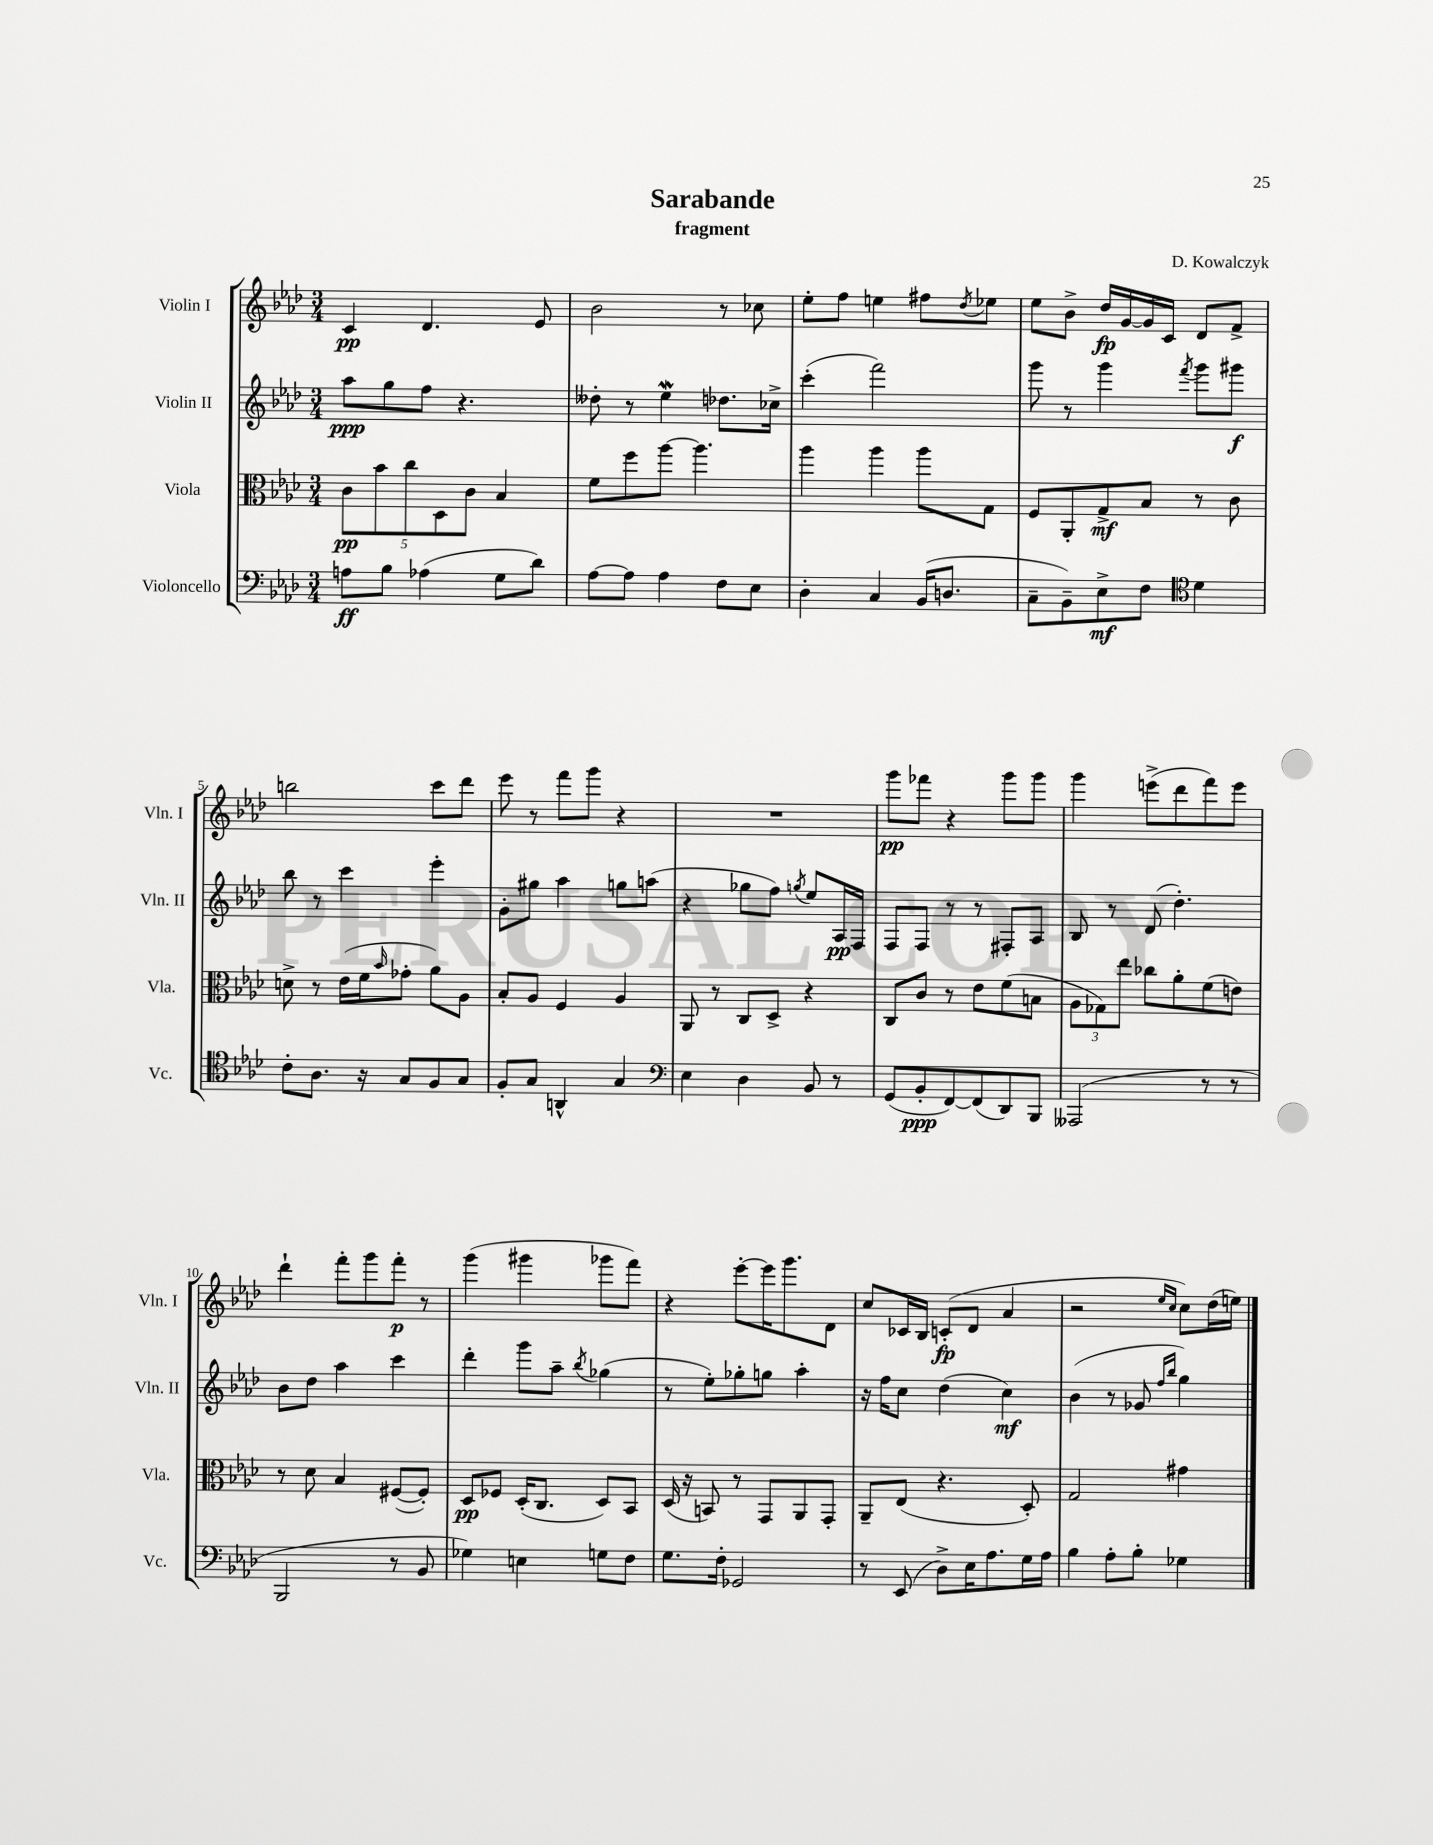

**kern	**kern	**kern	**kern
*staff4	*staff3	*staff2	*staff1
*clefF4	*clefC3	*clefG2	*clefG2
*k[b-e-a-d-]	*k[b-e-a-d-]	*k[b-e-a-d-]	*k[b-e-a-d-]
*M3/4	*M3/4	*M3/4	*M3/4
8A	10c	8aa-	4c
.	10b-	.	.
8B-	.	8gg	.
.	10cc	.	.
(4A-	.	8ff	4.d-
.	10D-	.	.
.	.	4.r	.
.	10c	.	.
8G	4B-	.	.
8d-)	.	.	8e-
=	=	=	=
[8A-	8f	8dd--'	2b-
8A-]	8ff	8r	.
4A-	[8aa-	4ee-	.
.	4.aa-]	.	.
8F	.	8.dd-	8r
8E-	.	.	8cc-
.	.	16cc-^	.
=	=	=	=
4D-'	4aa-	(4ccc'	8ee-'
.	.	.	8ff
4C	4aa-	2fff)	4ee
(16BB-	8aa-	.	8ff#
8.D	.	.	.
.	.	.	8qdd-
.	8G	.	8ee-
=	=	=	=
8C~	8F	8ggg	8ee-
8BB-~)	8AA-'	8r	8b-^
8E-^	8G^	4ggg	16dd-
.	.	.	[16g
8F	8B-	.	16g]
.	.	.	16c
*clefC4	*	*	*
.	.	8qfff	.
4d-	8r	8ggg	8d-
.	8c	8ggg#	8f^
=	=	=	=
8c'	8d^	8bb-	2bb
8.A-	8r	8r	.
.	(16e-	4ccc	.
16r	16f	.	.
.	16qqb-	.	.
8G	8g-'	.	.
8F	8a-)	4eee-'	8ccc
8G	8A-	.	8ddd-
=	=	=	=
8F'	8B-'	8g'	8eee-
8G	8A-	8gg#	8r
4AA^^	4F	4aa-	8fff
.	.	.	8ggg
4G	4A-	8gg	4r
.	.	(8aa	.
=	=	=	=
*clefF4	*	*	*
4E-	8AA-	4r	2.r
.	8r	.	.
4D-	8C	8gg-	.
.	8D-^	8ff)	.
.	.	8qgg	.
8BB-	4r	8ee-	.
8r	.	16A-	.
.	.	16F	.
=	=	=	=
(8GG	8C	8F	8ggg
8BB-'	8c	8F	8fff-
[8FF)	8r	8r	4r
(8FF]	8e-	8r	.
8DD-)	(8f	8F#'	8ggg
8BBB-	8B	8A-	8ggg
=	=	=	=
(2AAA--	12A-	8B-	4ggg
.	12G-)	.	.
.	.	8r	.
.	12ee-	.	.
.	8cc-	(8d-	(8eee^
.	8a-'	4.dd-')	8ddd-
8r	(8f	.	8fff)
8r	8e)	.	8eee
=	=	=	=
2BBB-	8r	8b-	4ddd-`
.	8d-	8dd-	.
.	4B-	4aa-	8fff'
.	.	.	8ggg
8r	([8F#	4ccc	8fff'
8BB-	8F#'])	.	8r
=	=	=	=
4G-)	8D-	4ddd-'	(4ggg
.	8F-	.	.
4E	(16D-'	8ggg	4ggg#
.	8.C	.	.
.	.	8aa-~	.
.	.	8qbb-	.
8G	8D-)	(4gg-	8ggg-
8F	8BB-	.	8fff)
=	=	=	=
8.G	(16D-	8r	4r
.	16r	.	.
.	8BB)	8ee-')	.
16F'	.	.	.
2GG-	8r	8gg-'	[8eee-'
.	8GG	8gg	16eee-]
.	.	.	8.ggg
.	8AA-	4aa-'	.
.	8GG'	.	8d-
=	=	=	=
8r	8AA-~	16r	8cc
.	.	16ff	.
(8EE-	(8E-	8cc	16c-
.	.	.	16B-
8D-^)	4.r	(4dd-	(8c'
16E-	.	.	8d-
8.A-	.	.	.
.	.	4cc)	4a-
16G	8D-')	.	.
16A-	.	.	.
=	=	=	=
4B-	2G	(4b-	2r
8A-'	.	8r	.
8B-'	.	8g-	.
.	.	16qqff	16qqee-
.	.	16qqbb-	16qqcc
4G-	4g#	4gg)	8cc)
.	.	.	(16dd-
.	.	.	16ee)
==	==	==	==
*-	*-	*-	*-
